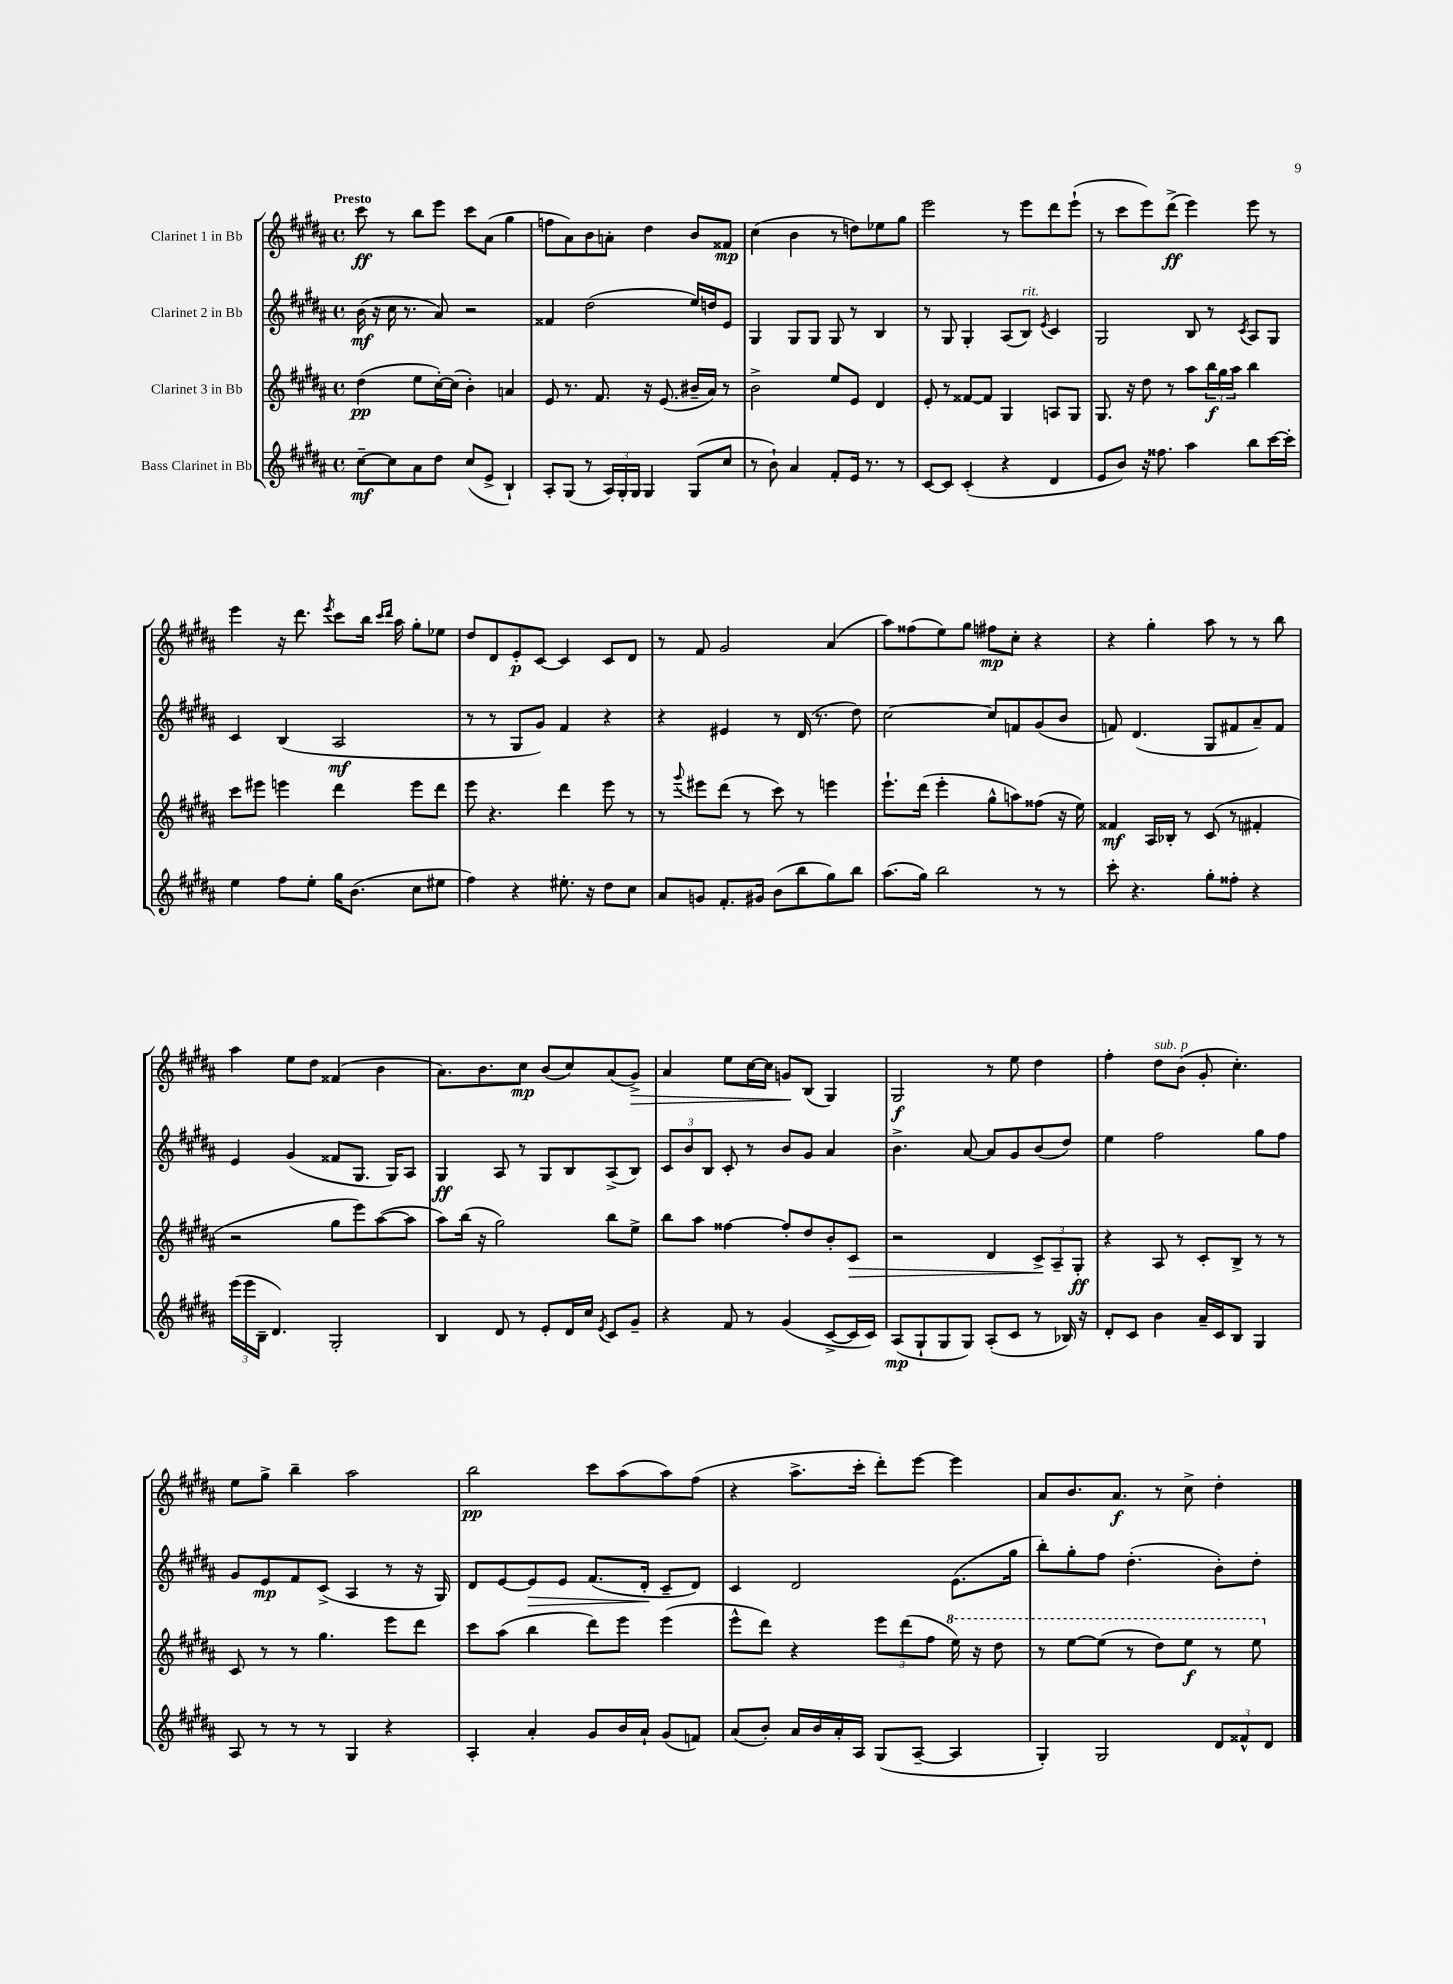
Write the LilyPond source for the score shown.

<<
\new StaffGroup <<
\new Staff = "s0" \with { instrumentName = "Clarinet 1 in Bb" } {
    \clef treble \key b \major \defaultTimeSignature \time 4/4 \tempo "Presto"
    cis'''8\ff r8 b''8 e'''8 cis'''8 ais'8( gis''4 |
    f''8 ais'8) b'8 a'8-. dis''4 b'8 fisis'8\mp |
    cis''4( b'4 r8 d''8) ees''8 gis''8 |
    e'''2 r8 e'''8 dis'''8 e'''8-!( |
    r8 cis'''8 e'''8) dis'''8->\ff( e'''4) e'''8 r8 |
    e'''4 r16 dis'''8. \acciaccatura { e'''8 } cis'''8 b''16 \grace { cis'''16 dis'''16 } ais''16 gis''8-. ees''8 |
    dis''8 dis'8 e'8-.\p cis'8~ cis'4 cis'8 dis'8 |
    r8 fis'8 gis'2 ais'4( |
    ais''8) fisis''8( e''8) gis''8 fis''8\mp cis''8-. r4 |
    r4 gis''4-. ais''8 r8 r8 b''8 |
    ais''4 e''8 dis''8 fisis'4( b'4 |
    ais'8.) b'8. cis''8\mp b'8( cis''8) ais'8( gis'8->\>) |
    ais'4 e''8 cis''16~ cis''16 g'8\! b8( gis4) |
    gis2\f r8 e''8 dis''4 |
    fis''4-. dis''8^\markup { \italic "sub. p" } b'8( gis'8-. cis''4.-.) |
    e''8 gis''8-> b''4-- ais''2 |
    b''2\pp cis'''8 ais''8( ais''8) fis''8( |
    r4 ais''8.-> cis'''16-. dis'''8-.) e'''8~ e'''4 |
    ais'8 b'8. ais'8.\f r8 cis''8-> dis''4-. \bar "|." |
}
\new Staff = "s1" \with { instrumentName = "Clarinet 2 in Bb" } {
    \clef treble \key b \major \defaultTimeSignature \time 4/4
    b'16\mf( r16 cis''16 r8. ais'8) r2 |
    fisis'4 dis''2( e''16) d''16 e'8 |
    gis4 gis8 gis8 gis8 r8 b4 |
    r8 gis8 gis4-. ais8( b8^\markup { \italic "rit." }) \acciaccatura { e'8 } cis'4 |
    gis2 b8 r8 \acciaccatura { cis'8 } ais8 gis8 |
    cis'4 b4( ais2\mf |
    r8 r8 gis8 gis'8) fis'4 r4 |
    r4 eis'4 r8 dis'16( r8. dis''8) |
    cis''2~ cis''8 f'8 gis'8( b'8 |
    f'8) dis'4.( gis8 fis'8 ais'8--) fis'8 |
    e'4 gis'4( fisis'8 gis8. gis16) ais8 |
    gis4\ff ais8 r8 gis8 b8 ais8->( b8) |
    \tuplet 3/2 { cis'8 b'8 b8 } cis'8-. r8 b'8 gis'8 ais'4 |
    b'4.-> ais'8~ ais'8 gis'8 b'8( dis''8) |
    e''4 fis''2 gis''8 fis''8 |
    gis'8 e'8\mp fis'8 cis'8->( ais4 r8 r16 gis16) |
    dis'8 e'8~ e'8\> e'8 fis'8.( dis'16-.\! cis'8-- dis'8) |
    cis'4 dis'2 e'8.( gis''16 |
    b''8-.) gis''8-. fis''8 dis''4.-.( b'8-.) dis''8-. \bar "|." |
}
\new Staff = "s2" \with { instrumentName = "Clarinet 3 in Bb" } {
    \clef treble \key b \major \defaultTimeSignature \time 4/4
    dis''4\pp( e''8 cis''16~-.) cis''16( b'4-.) a'4 |
    e'8 r8. fis'8. r16 e'8.( bis'16-- ais'16) r8 |
    b'2-> e''8 e'8 dis'4 |
    e'8-. r8 fisis'8~ fisis'8 gis4 a8 gis8 |
    gis8. r16 dis''8 r8 ais''8 \tuplet 3/2 { b''16\f gis''16 ais''16 } b''4 |
    cis'''8 eis'''8 e'''4 dis'''4 e'''8 dis'''8 |
    e'''8 r4. dis'''4 e'''8 r8 |
    r8 \appoggiatura { gis'''8 } eis'''8 dis'''8( r8 cis'''8) r8 e'''4 |
    e'''8.-! dis'''16( e'''4-. gis''8-^ a''8) fisis''8( r16 e''16) |
    fisis'4\mf ais16 bes16-. r8 cis'8( r8 fis'4-. |
    r2 gis''8 e'''8) ais''8~( ais''8 |
    ais''8) b''16( r16 gis''2) b''8 e''8-> |
    b''8 ais''8 fisis''4~ fisis''8-. dis''8 b'8-. cis'8\> |
    r2 dis'4 \tuplet 3/2 { cis'8->\! ais8-- gis8-.\ff } |
    r4 ais8 r8 cis'8-. b8-> r8 r8 |
    cis'8 r8 r8 gis''4. e'''8 dis'''8 |
    cis'''8 ais''8( b''4 dis'''8) e'''8 e'''4( |
    e'''8-^ dis'''8) r4 \tuplet 3/2 { e'''8 dis'''8( fis''8 } \ottava #1 e'''16) r16 dis'''8 |
    r8 e'''8~ e'''8( r8 dis'''8) e'''8\f r8 e'''8 \ottava #0 \bar "|." |
}
\new Staff = "s3" \with { instrumentName = "Bass Clarinet in Bb" } {
    \clef treble \key b \major \defaultTimeSignature \time 4/4
    cis''8~--\mf cis''8 ais'8 dis''8 cis''8( e'8-> b4-!) |
    ais8-. gis8( r8 \tuplet 3/2 { ais16) gis16-. gis16 } gis4 gis8( cis''8 |
    r8 b'8-!) ais'4 fis'8-. e'16 r8. r8 |
    cis'8~ cis'8 cis'4-.( r4 dis'4 |
    e'8 b'8) r16 fisis''8. ais''4 b''8 cis'''16~ cis'''16-. |
    e''4 fis''8 e''8-. gis''16 b'8.( cis''8 eis''8 |
    fis''4) r4 eis''8.-. r16 dis''8 cis''8 |
    ais'8 g'8 fis'8.-. gis'16 b'8( b''8 gis''8) b''8 |
    ais''8.( gis''16) b''2 r8 r8 |
    cis'''8-. r4. gis''8-. fisis''8-. r4 |
    \tuplet 3/2 { e'''16( e'''16 b16-- } dis'4.) gis2-. |
    b4 dis'8 r8 e'8-. dis'16 cis''16 \acciaccatura { e'8 } cis'8 gis'8-- |
    r4 fis'8 r8 gis'4( cis'8~-> cis'16 cis'16) |
    ais8\mp( gis8-! gis8 gis8) ais8-.( cis'8 r8 bes16) r16 |
    dis'8-. cis'8 b'4 ais'16-- cis'16 b8 gis4 |
    ais8 r8 r8 r8 gis4 r4 |
    ais4-. ais'4-. gis'8 b'16 ais'16-! gis'8( f'8) |
    ais'8( b'8-.) ais'16 b'16 ais'16-. ais16 gis8( ais8~-- ais4 |
    gis4-.) gis2 \tuplet 3/2 { dis'8 fisis'8-^ dis'8 } \bar "|." |
}
>>
>>
\layout { \context { \Score \remove "Bar_number_engraver" } }
